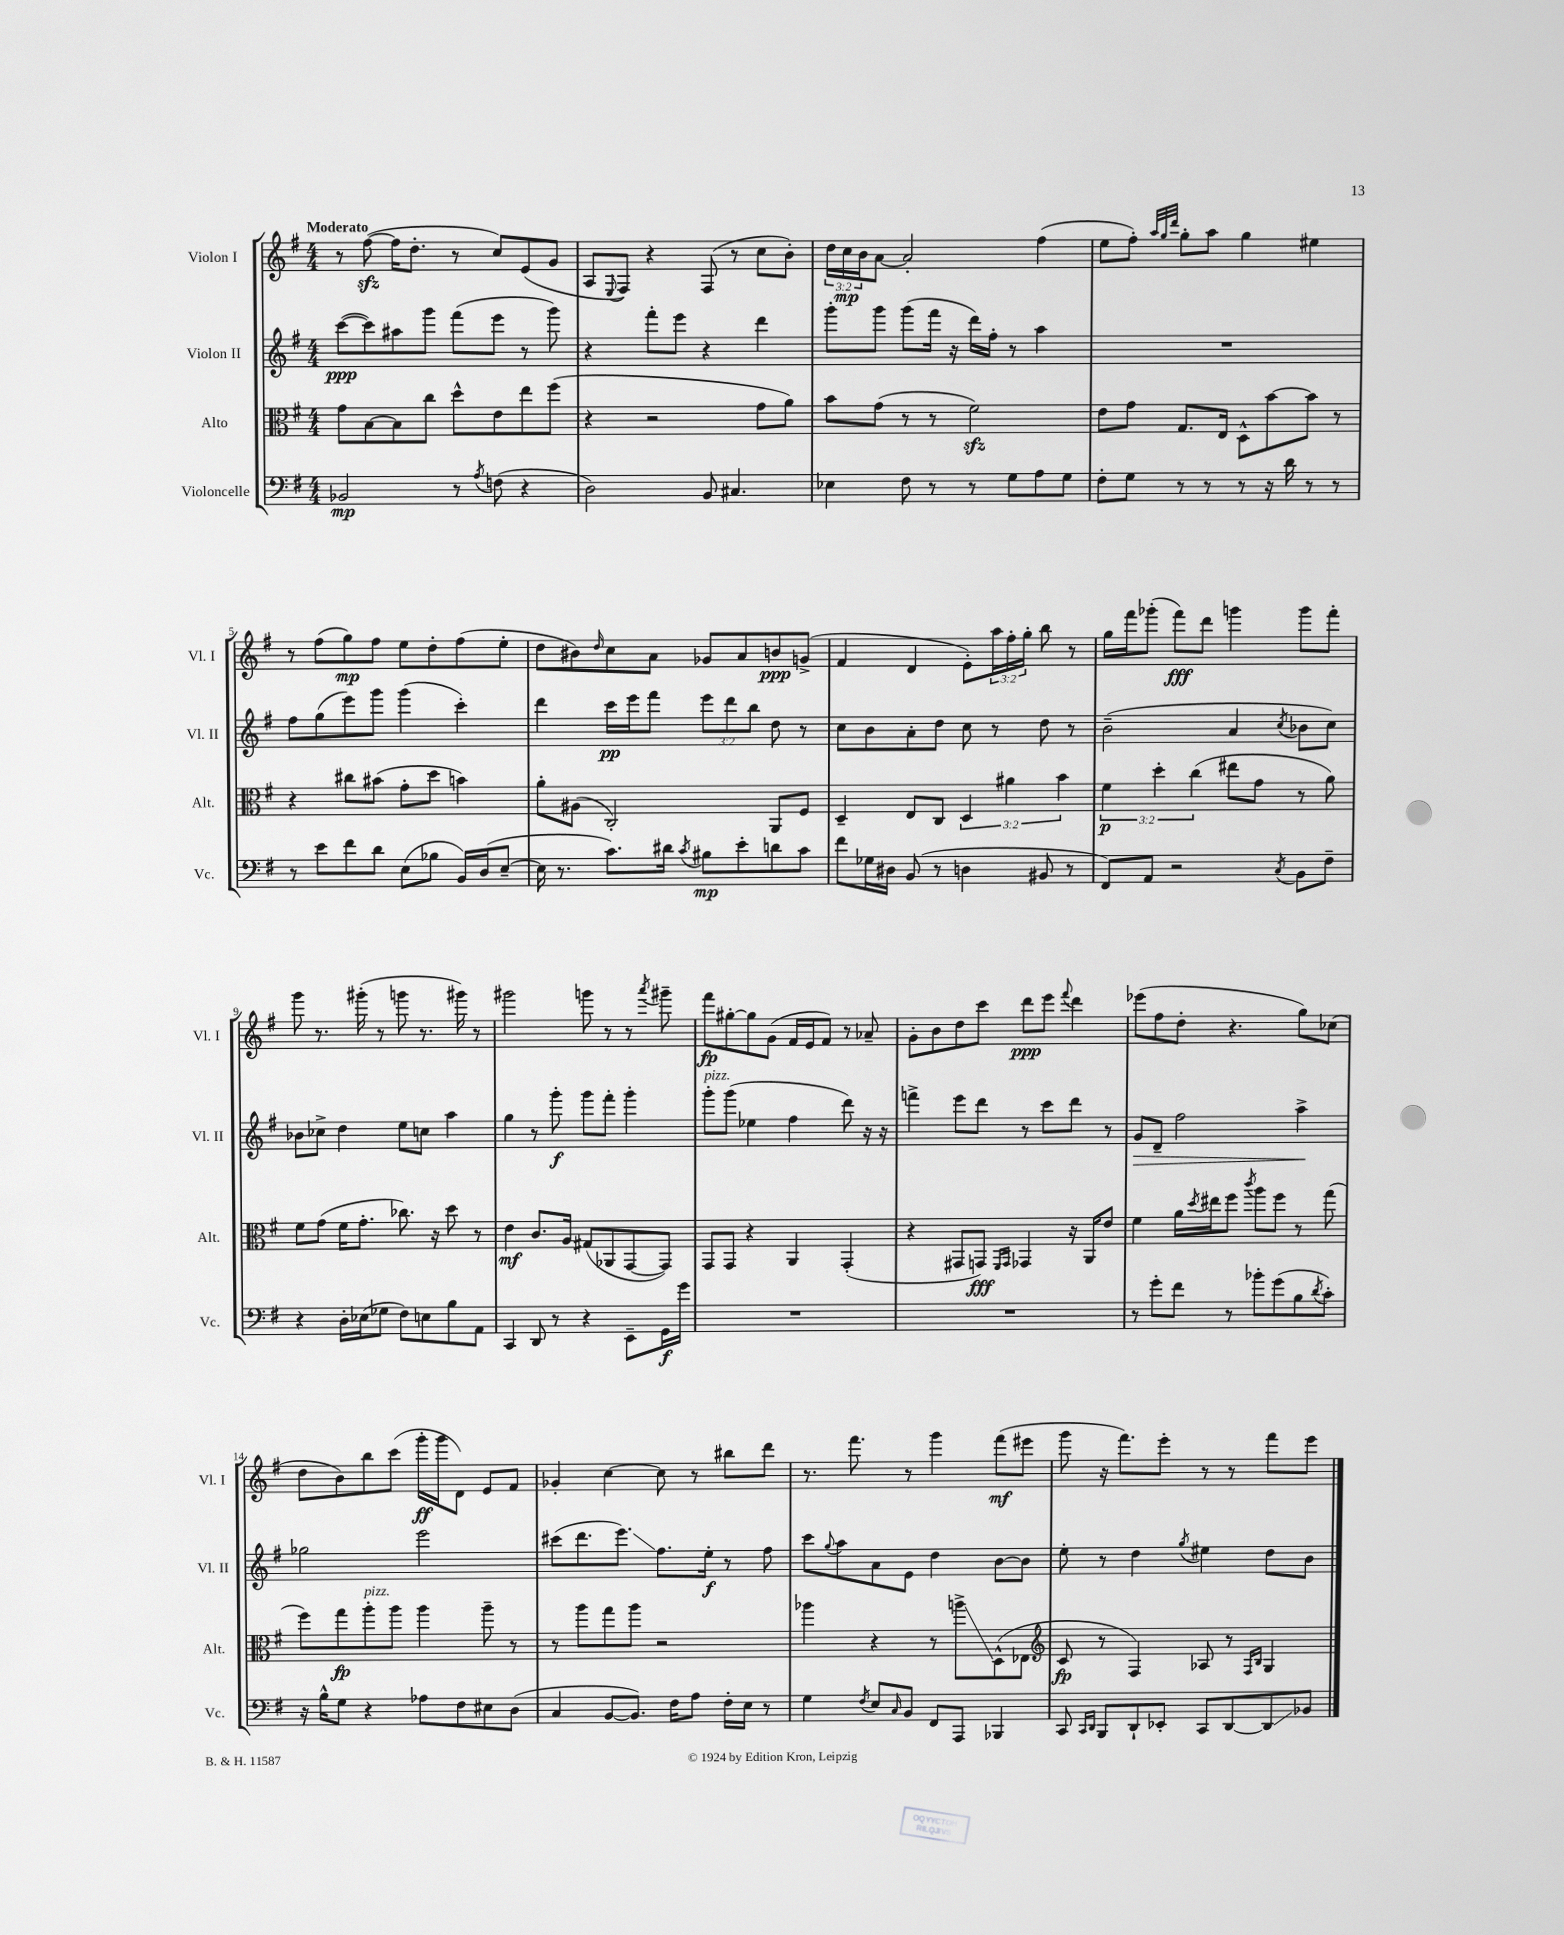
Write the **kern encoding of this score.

**kern	**kern	**kern	**kern
*staff4	*staff3	*staff2	*staff1
*clefF4	*clefC3	*clefG2	*clefG2
*k[f#]	*k[f#]	*k[f#]	*k[f#]
*M4/4	*M4/4	*M4/4	*M4/4
2BB-	8g	([8ccc	8r
.	[8B	8ccc])	([8ff#
.	8B]	8aa#	16ff#]
.	.	.	8.dd'
.	8cc	8ggg	.
8r	8dd^^	(8fff#	8r
8qA	.	.	.
(8F	8e	8eee	8cc)
4r	8ee	8r	(8e
.	(8ff#	8ggg)	8g
=	=	=	=
2D)	4r	4r	8A
.	.	.	8qqE
.	.	.	8F#)
.	2r	8fff#'	4r
.	.	8eee	.
8BB	.	4r	(8F#
4.C#	.	.	8r
.	8g	4ddd	8cc
.	8a)	.	8b')
=	=	=	=
4E-	8b	8ggg'	24dd
.	.	.	24cc
.	.	.	24b
.	(8g	8ggg	[8a
8F#	8r	(8ggg	2a']
8r	8r	16fff#	.
.	.	16r	.
8r	2f#)	16ddd)	.
.	.	16ff#'	.
8G	.	8r	.
8A	.	4aa	(4ff#
8G	.	.	.
=	=	=	=
8F#'	8e	1r	8ee
8G	8g	.	8ff#')
.	.	.	32qqaa
.	.	.	32qqgg
.	.	.	32qqddd
8r	8.G	.	8gg'
8r	.	.	8aa
.	16E	.	.
8r	8D^^	.	4gg
16r	[8b	.	.
16d	.	.	.
8r	8b]	.	4ee#
8r	8r	.	.
=	=	=	=
8r	4r	8ff#	8r
8e	.	(8gg	(8ff#
8f#	8cc#	8eee)	8gg)
8d	(8b#	8ggg	8ff#
(8E	8g'	(4ggg	8ee
8B-	8dd	.	8dd'
16BB)	4b)	4ccc')	(8ff#
(16D	.	.	.
[8E~	.	.	8ee'
=	=	=	=
16E]	8a'	4ddd	8dd
8.r	.	.	.
.	(8A#	.	8b#)
.	.	.	16qqdd
8.c)	2C')	16ccc	8cc
.	.	16eee	.
.	.	8fff#	8a
16d#	.	.	.
8qc	.	.	.
8B#	.	12eee	8g-
.	.	12ddd	.
8e'	.	.	8a
.	.	12bb	.
8d	8AA	8dd	8b
8c	8F#	8r	(8g^
=	=	=	=
8f#	4D~	8cc	4f#
16G-	.	8b	.
16D#	.	.	.
(8BB	8E	8a'	4d
8r	8C	8dd	.
4D	6D	8cc	8e')
.	.	8r	24aa
.	6a#	.	24ff#'
.	.	.	24gg'
8BB#	.	8dd	8bb
.	6b	.	.
8r	.	8r	8r
=	=	=	=
8FF#)	6f#	(2b~	16gg
.	.	.	16fff#
8AA	.	.	(8ggg-'
.	6dd'	.	.
2r	.	.	8fff#)
.	(6cc	.	.
.	.	.	8ddd
.	8ee#	4a	4ggg
.	8g	.	.
8qC	.	8qcc	.
8BB	8r	8b-	8ggg
8F#~	8a)	8cc)	8fff#'
=	=	=	=
4r	8f#	8b-	8ggg
.	(8g	8cc-^	8.r
16D'	16f#	4dd	.
(16E-	8.g'	.	(16ggg#'
8G-	.	.	8r
8F#)	8.cc-)	8ee	8ggg
8E	.	8cc	8.r
.	16r	.	.
8B	8dd	4aa	.
.	.	.	16ggg#)
8AA	8r	.	8r
=	=	=	=
4CC	4e	4gg	2ggg#
8DD	8.c	8r	.
8r	.	8ggg'	.
.	16A	.	.
4r	(8G#	8ggg	8ggg
.	8AA-	8fff#'	8r
8EE~	[8GG	4ggg'	8r
.	.	.	8qaaa
16GG	8GG])	.	8ggg#~
16g	.	.	.
=	=	=	=
1r	8GG	8ggg'	8fff#
.	8GG	(8ggg	[8gg#'
.	4r	4ee-	8gg#]
.	.	.	(8g
.	4AA	4ff#	16f#
.	.	.	16e
.	.	.	8f#)
.	(4GG'	8ddd)	8r
.	.	16r	8a-~
.	.	16r	.
=	=	=	=
1r	4r	4fff^	8g'
.	.	.	8b
.	8GG#	8eee	8dd
.	8GG)	8ddd	8ccc
.	16qqFF#	.	.
.	16qqGG	.	.
.	4GG-	8r	8ddd
.	.	8ccc	8eee
.	.	.	8qqfff#
.	16r	8ddd	4ddd
.	16AA	.	.
.	8e	8r	.
=	=	=	=
8r	4f#	8g	(8eee-
8g'	.	8d~	8ff#
8f#	16a	2ff#	8dd'
.	8qdd	.	.
.	16ee#	.	.
8r	8ff#	.	4.r
.	8qccc	.	.
8b-'	8aa	.	.
(8g	8ff#	.	.
8B	8r	4aa^	8gg)
8qd	.	.	.
8c')	(8gg	.	(8cc-
=	=	=	=
16r	8ff#)	2gg-	8dd
16B^^	.	.	.
8G	8gg	.	8b)
4r	8aa'	.	8bb
.	8aa	.	(8ccc
8A-	4aa	2eee	16ggg'
.	.	.	16ggg
8F#	.	.	8d)
8E#	8aa~	.	8e
(8D	8r	.	8f#
=	=	=	=
4C	8r	(8ccc#	4g-'
.	8aa	8.ddd	.
[8BB	8gg	.	[4cc
.	.	8.eee)	.
8.BB])	8aa	.	.
.	2r	8.ff#	8cc]
16F#	.	.	.
8A	.	.	8r
.	.	16ee'	.
16F#'	.	8r	8bb#
16E	.	.	.
8r	.	8ff#	8ddd
=	=	=	=
4G	4aa-	8ccc	8.r
.	.	8qqgg	.
.	.	8aa	.
.	.	.	8.fff#
8qF#	.	.	.
8E	4r	8a	.
16qqC	.	.	.
8BB	.	8e	8r
8FF#	8r	4dd	4ggg
8AAA	8aa^	.	.
4BBB-	(8D^^	[8b	(8fff#
.	8E-	8b]	8eee#
=	=	=	=
*	*clefG2	*	*
8CC	8c	8ee'	8ggg
16qqCC	.	.	.
16qqDD	.	.	.
8BBB	8r	8r	16r
.	.	.	8.fff#)
8DD`	4F#)	4dd	.
8EE-'	.	.	8eee'
.	.	8qgg	.
8CC	8A-	4ee#	8r
[8DD	8r	.	8r
.	16qqF#	.	.
.	16qqB	.	.
8DD]	4G	8dd	8fff#
8BB-	.	8b	8eee
==	==	==	==
*-	*-	*-	*-
